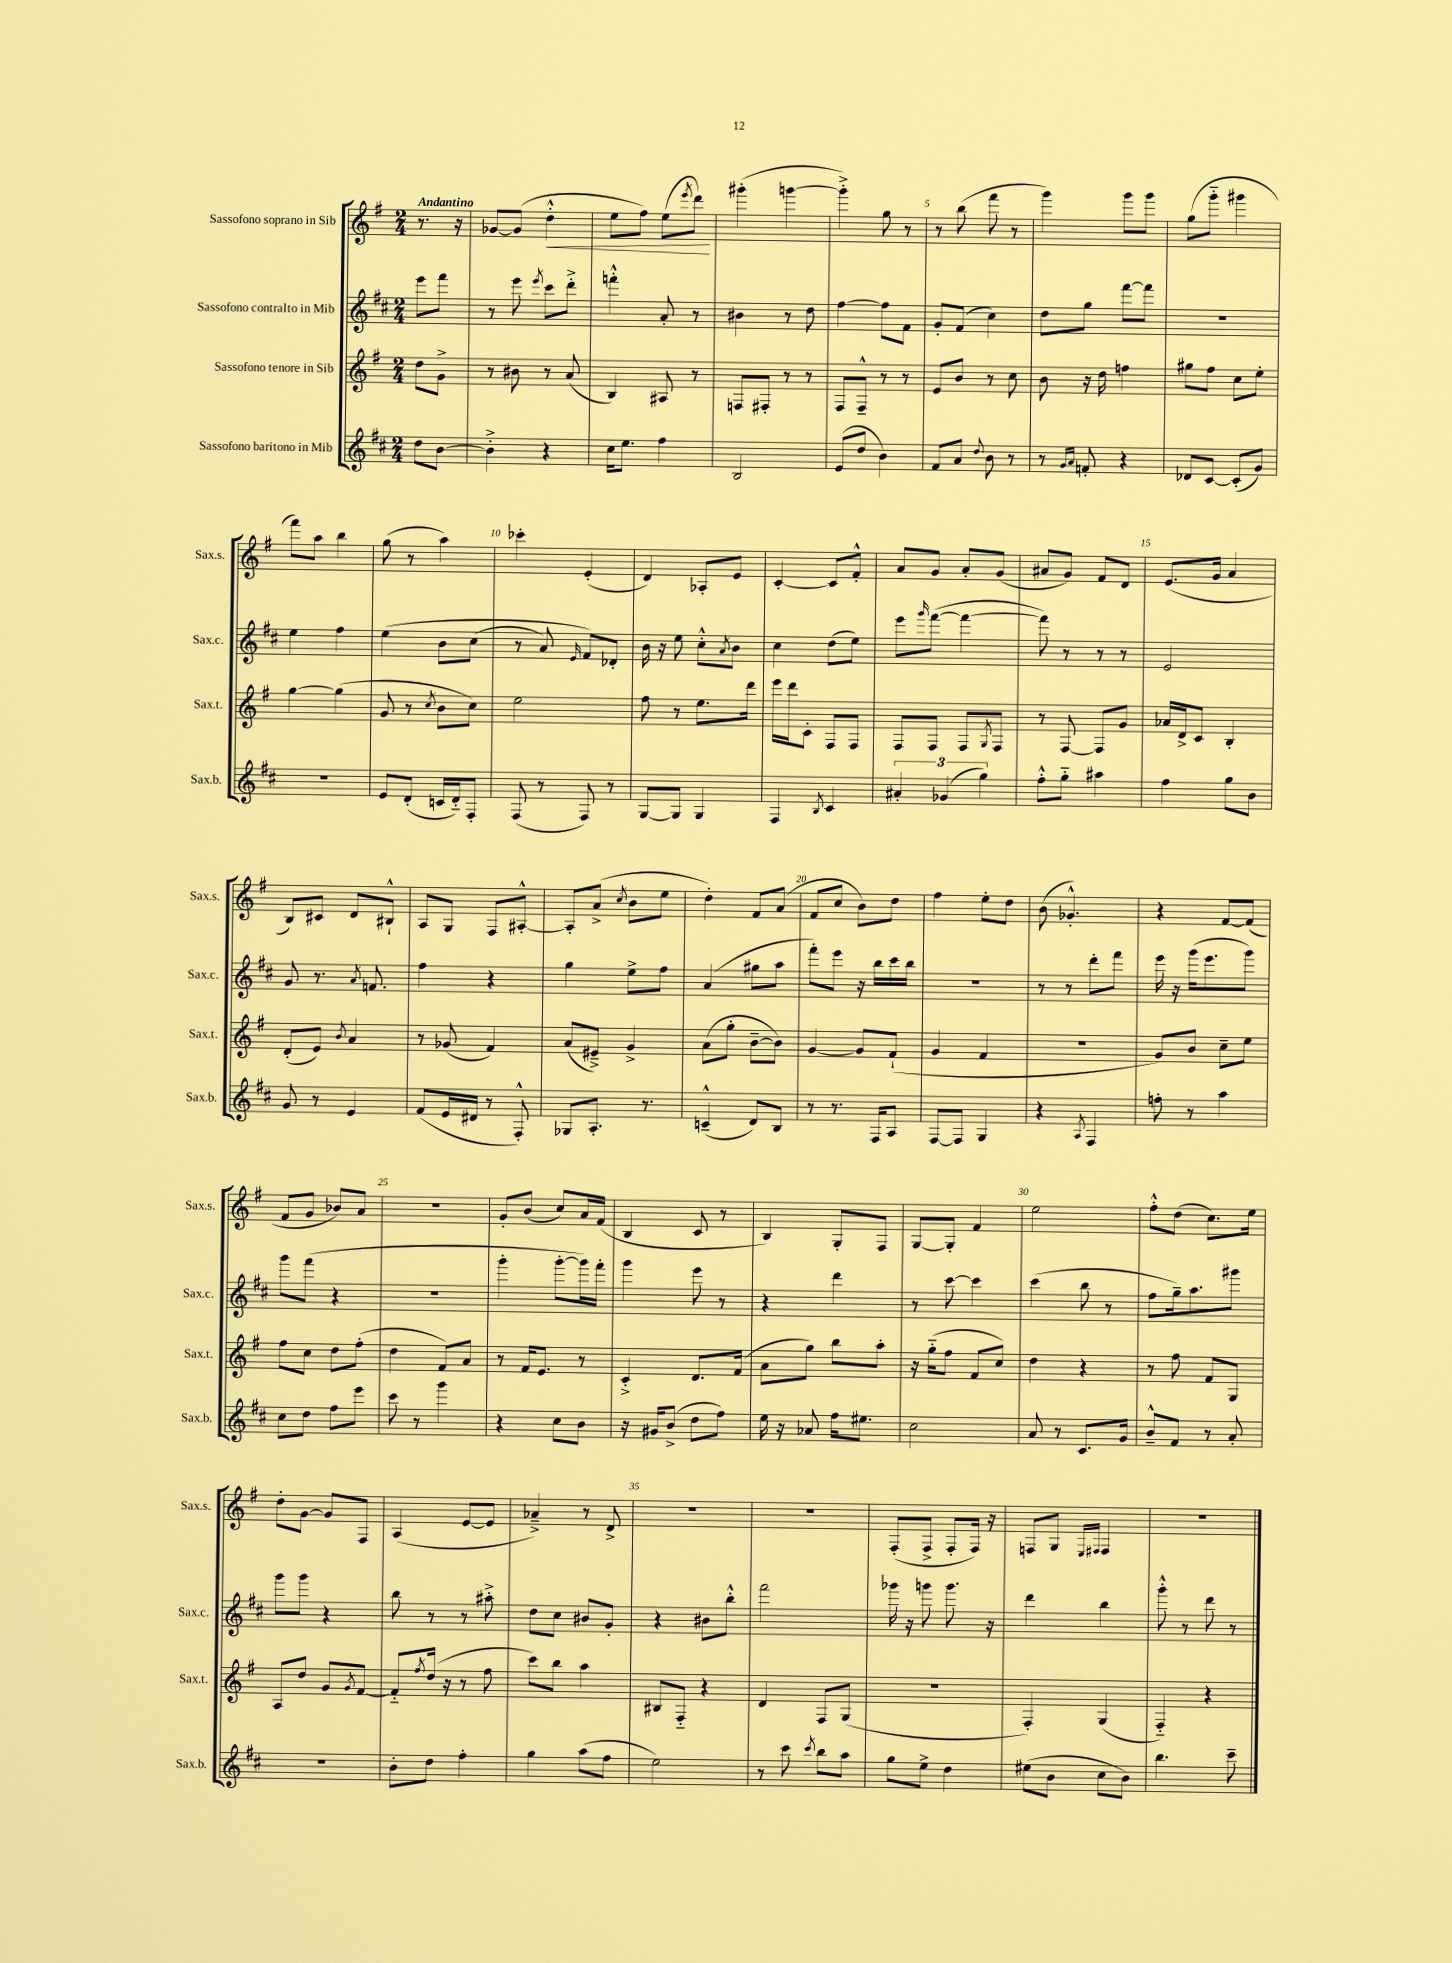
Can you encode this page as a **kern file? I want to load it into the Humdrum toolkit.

**kern	**kern	**kern	**kern
*staff4	*staff3	*staff2	*staff1
*clefG2	*clefG2	*clefG2	*clefG2
*k[f#c#]	*k[f#]	*k[f#c#]	*k[f#]
*M2/4	*M2/4	*M2/4	*M2/4
8dd\L	8dd\L	8eee\L	8.r
[8b\J	8g^\J	8fff#\J	.
.	.	.	16r
=	=	=	=
4b'^\]	8r	8r	[8g-/L
.	8b#\	8eee\	(8g-/]J
.	.	8qeee/	.
4r	8r	8ccc#\L	4dd'^^\
.	(8a/	8ddd'^\J	.
=	=	=	=
16cc#\LK	4B/)	4fff'^^\	8ee\L
8.ee\J	.	.	.
.	.	.	8ff#\J)
4ff#\	8A#/	8a'/	(8ee\L
.	.	.	8qeee/
.	8r	8r	8ddd\J)
=	=	=	=
2B/	8F/L	4b#\	(4ggg#'\
.	8F#'/J	.	.
.	8r	8r	[4ggg\
.	8r	8dd\	.
=	=	=	=
(8e/L	8F#/L	[4ff#\	4ggg'^\])
8dd/J	8F#~^^/J	.	.
4b\)	8r	8ff#\]L	8gg\
.	8r	8f#\J	8r
=	=	=	=
8f#/L	8e/L	8g'/L	8r
8a/J	8b/J	(8f#/J	(8bb\
8qqdd/	.	.	.
8b\	8r	4cc#\)	8fff#\
8r	8cc\	.	8r
=	=	=	=
8r	8b\	8dd\L	4ggg\)
16qqg/LL	.	.	.
16qqa/JJ	.	.	.
8f'/	16r	8gg\J	.
.	16dd\	.	.
4r	4ff\	[8fff#\L	8ggg\L
.	.	8fff#\]J	8ggg\J
=	=	=	=
8d-/L	8gg#\L	2r	(8gg\L
[8c#/J	8ff#\J	.	8ggg'~\J
(8c#'/]L	8cc\L	.	4ggg#\
8g/J)	8ee'\J	.	.
=	=	=	=
2r	[4gg\	4ee\	8fff#\L)
.	.	.	8aa\J
.	(4gg\]	4ff#\	4bb\
=	=	=	=
8e/L	8g/	&(4ee\	(8gg\
(8d'/J	8r	.	8r
.	8qcc/	.	.
16c/LL	8b\L	8b\L	4aa\)
16d'~/J)	.	.	.
8F#'/J	8cc\J)	(8cc#\J	.
=	=	=	=
(8F#/	2ee\	8r	4ccc-'\
8r	.	8a/)	.
.	.	16qqe/	.
8F#/)	.	8f#/L&)	(4e'/
8r	.	8d-'/J	.
=	=	=	=
[8G/L	8ff#\	16b\	4d/)
.	.	16r	.
8G/]J	8r	8ee\	.
4G/	8.ee\L	8cc#'^^\L	8A-'/L
.	.	8qa/	.
.	.	8b\J	8e/J
.	16ddd\Jk	.	.
=	=	=	=
4F#/	16eee\LL	4cc#\	[4c'/
.	16ddd\J	.	.
.	8c'\J	.	.
8qB/	.	.	.
4c#/	8F#/L	(8dd\L	8c/]L
.	8F#/J	8ee\J)	8f#'^^/J
=	=	=	=
6a#'/	8F#/L	8eee\L	8a/L
.	.	16qqggg/	.
.	8F#/J	([8fff#\J	8g/J
(6g-/	.	.	.
.	8F#/L	4fff#\_	8a'/L
6gg\)	.	.	.
.	8qG/	.	.
.	8F#/J	.	(8g/J
=	=	=	=
8ff#'^^\L	8r	8fff#\])	8a#/L
8gg'~\J	[8F#/	8r	8g/J)
4aa#\	8F#/]L	8r	8f#/L
.	8g/J	8r	8d/J
=	=	=	=
4ff#\	16a-/LL	2e/	(8.e/L
.	16d^/J	.	.
.	8c/J	.	.
.	.	.	16g/Jk
8gg\L	4B'/	.	4a/
8b\J	.	.	.
=	=	=	=
8g/	(8d'/L	8g/	8B/L)
8r	8e/J)	8.r	8c#/J
.	8qb/	.	.
4e/	4a/	.	8d/L
.	.	8qa/	.
.	.	8.f/	.
.	.	.	8B#`^^/J
=	=	=	=
(8f#/L	8r	4ff#\	8A/L
16e/L	(8g-/	.	8G/J
16d#/JJ	.	.	.
8r	4f#/)	4r	8F#/L
8F#'^^/)	.	.	[8A#'^^/J
=	=	=	=
8G-/L	(8a/L	4gg\	8A#'/]L
8.A'/J	8e#~^/J)	.	(8a^/J
.	.	.	8qcc/
.	4g^/	8ee^\L	8b\L
8.r	.	.	.
.	.	8ff#\J	8ee\J
=	=	=	=
(4c~^^/	(8a\L	(4a/	4dd'\)
.	8gg'\J	.	.
8d/L)	[8b~\L	8gg#\L	8f#/L
8B/J	8b\]J)	8aa\J	(8a/J
=	=	=	=
8r	[4g/	8fff#'\L)	8f#/L
8.r	.	8eee\J	8cc/J
.	8g/]L	16r	8b\L)
16F#/LK	.	16bb\LL	.
8A/J	(8f#`/J	16ccc#\	8dd\J
.	.	16bb\JJ	.
=	=	=	=
[8F#/L	4g/	2r	4ff#\
8F#/]J	.	.	.
4G/	4f#/	.	8ee'\L
.	.	.	8dd\J
=	=	=	=
4r	2r	8r	(8b\
.	.	8r	4.g-'^^/)
8qA/	.	.	.
4F#/	.	8ddd'\L	.
.	.	8fff#\J	.
=	=	=	=
8ff'\	8g/L)	16eee\	4r
.	.	16r	.
8r	8b/J	(16ggg\LK	.
.	.	8.eee\	.
4aa\	8cc~\L	.	[8f#/L
.	8ee\J	8ggg\J)	(8f#/]J
=	=	=	=
8cc#\L	8ff#\L	8ggg\L	8f#/L
8dd\J	8cc\J	(8fff#\J	8g/J
8ff#\L	8dd\L	4r	8b-/L)
8eee\J	(8ff#'\J	.	8a/J
=	=	=	=
8ccc#\	4dd\	2r	2r
8r	.	.	.
4ggg\	8f#/L)	.	.
.	8a/J	.	.
=	=	=	=
4r	8r	4ggg'\	8g'/L
.	16f#/LK	.	(8b/J
.	8.e/J	.	.
8cc#\L	.	[8ggg'\L	8cc/L)
8b\J	8r	16ggg\]L)	16a/L
.	.	16fff#'\JJ	(16f#/JJ
=	=	=	=
16r	4c'^/	4ggg\	4B/
16g#/LK	.	.	.
(8b^/J	.	.	.
8dd\L	8.d/L	8eee\	8c/
8ff#\J)	.	8r	8r
.	(16f#/Jk	.	.
=	=	=	=
16ee\	8a\L	4r	4B/)
16r	.	.	.
8a-/	8gg\J)	.	.
16ff#\LK	8bb\L	4ddd\	8G'/L
8.ee#\J	.	.	.
.	8aa'\J	.	8F#/J
=	=	=	=
2cc#\	16r	8r	[8G/L
.	(16gg'~\LK	.	.
.	8ff#\J	[8ccc#\	8G'/]J
.	8f#/L	4ccc#\]	4f#/
.	8cc/J)	.	.
=	=	=	=
8a/	4dd\	(4ccc#\	2ee\
8r	.	.	.
8.c#/L	4r	8bb\	.
.	.	8r	.
16g/Jk	.	.	.
=	=	=	=
8b~^^/L	8r	8ff#\L	8ff#'^^\L
8f#/J	8ff#\	16gg~\k)	(8dd\J
.	.	8.aa\	.
8r	8f#/L	.	8.cc\L)
8a'/	8G/J	8ggg#\J	.
.	.	.	16ee\Jk
=	=	=	=
2r	8A/L	8ggg\L	8dd'\L
.	8dd/J	8ggg\J	[8g\J
.	8g/L	4r	8g/]L
.	8qg/	.	.
.	[8f#/J	.	8F#/J
=	=	=	=
8b'\L	8f#'~/]L	8bb\	(4A/
.	8qff#/	.	.
8dd\J	(16dd/Jk	8r	.
.	16r	.	.
4ff#'\	8r	8r	[8e/L
.	8ff#\	8aa#'^\	8e/]J
=	=	=	=
4gg\	8ccc\L)	8dd\L	4a-~^/)
.	8bb\J	8cc#\J	.
(8aa\L	4aa\	8b#/L	8r
8ff#\J	.	8g'/J	8d^/
=	=	=	=
2ee\)	8B#/L	4r	2r
.	8F#'~/J	.	.
.	4r	8b#\L	.
.	.	8bb'^^\J	.
=	=	=	=
8r	4d/	2fff#\	2r
8ccc#\	.	.	.
8qccc#/	.	.	.
8bb\L	8F#/L	.	.
8aa\J	(8G/J	.	.
=	=	=	=
8gg\L	2r	16ggg-\	(8F#'/L
.	.	16r	.
8ee^\J	.	8ggg\	8F#^/J
4dd\	.	8.ggg\	8F#'/L
.	.	.	16F#/Jk)
.	.	16r	16r
=	=	=	=
(8ee#\L	4F#'/)	4ddd\	8F/L
8b\J	.	.	8G/J
.	.	.	16qqE/LL
.	.	.	16qqF#/JJ
8cc#\L	(4G/	4bb\	4F#/
8b\J)	.	.	.
=	=	=	=
4.bb\	4F#'~/)	8ggg'^^\	2r
.	.	8r	.
.	4r	8ddd\	.
8ccc#~\	.	8r	.
==	==	==	==
*-	*-	*-	*-
